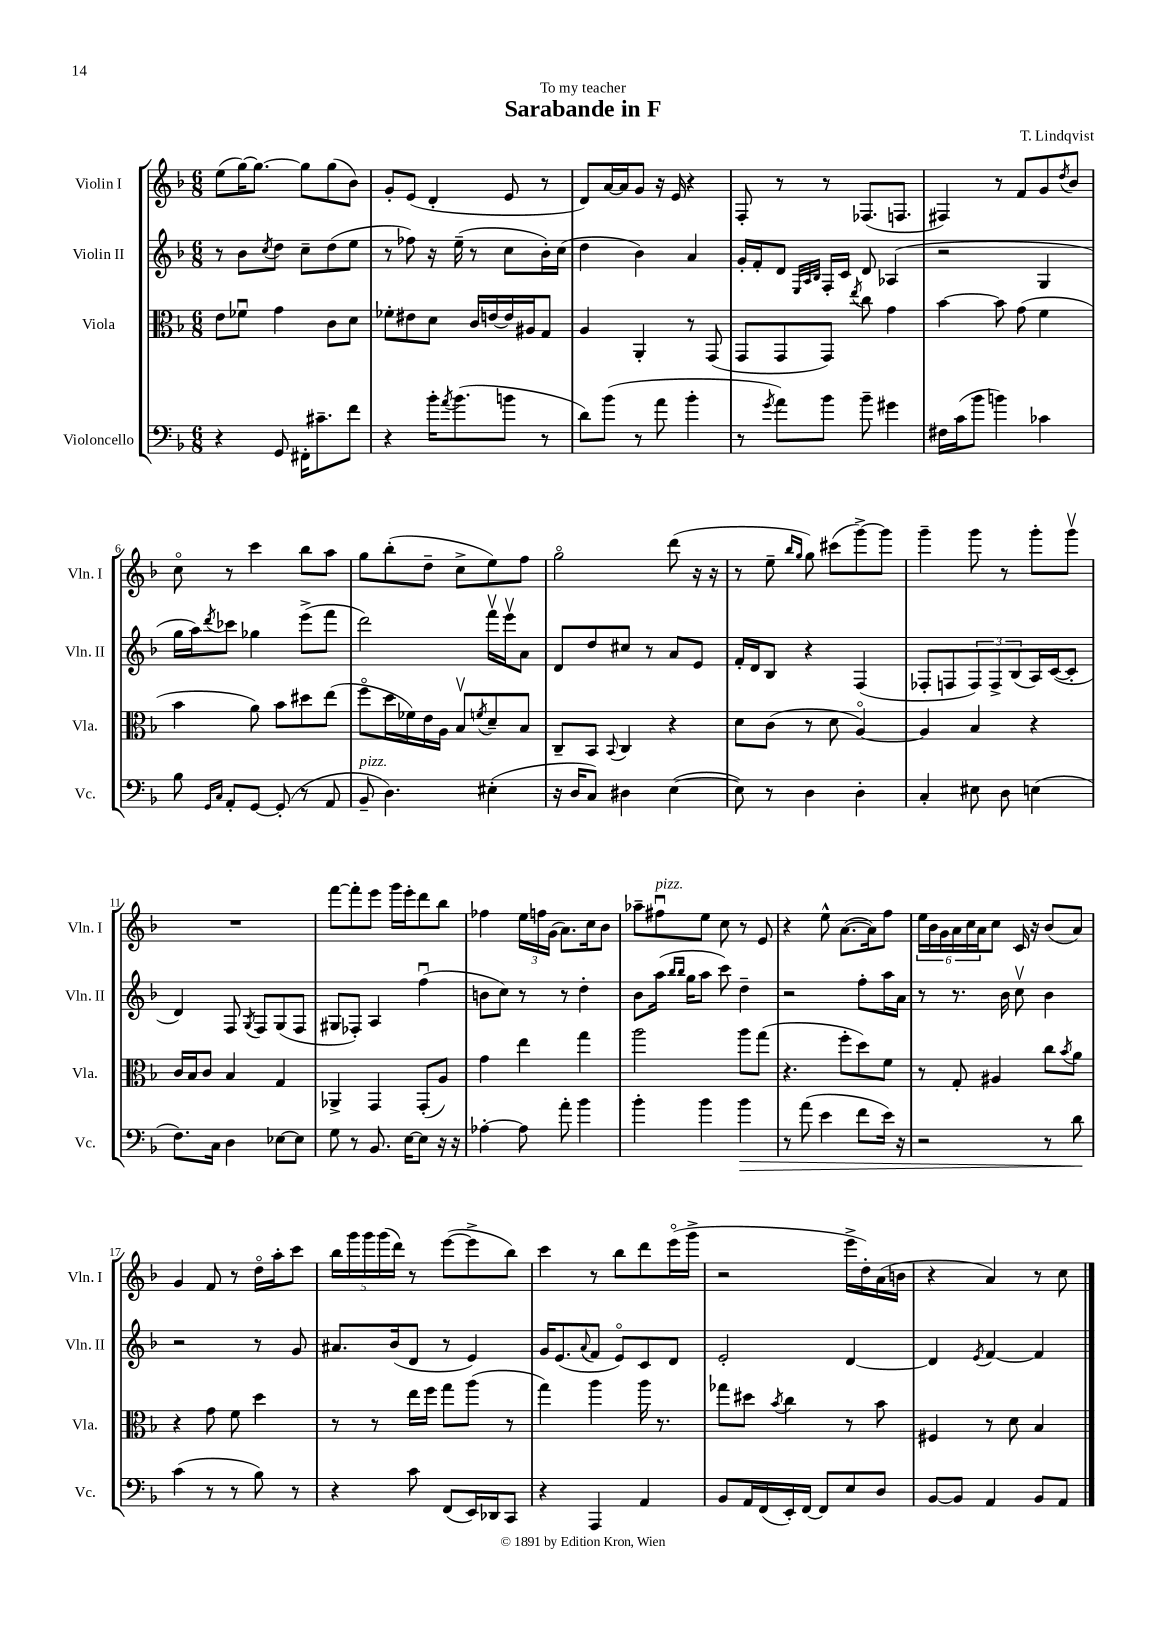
\header { title = "Sarabande in F" composer = "T. Lindqvist" dedication = "To my teacher" }
<<
\new StaffGroup <<
\new Staff = "s0" \with { instrumentName = "Violin I" shortInstrumentName = "Vln. I" } {
    \clef treble \key f \major \numericTimeSignature \time 6/8
    e''8( g''16~) g''8.~ g''8 g''8( bes'8) |
    g'8-. e'8( d'4-. e'8 r8 |
    d'8) a'16~ a'16 g'8 r16 e'16 r4 |
    f8-. r8 r8 fes8.( f8. |
    fis4) r8 f'8 g'8 \acciaccatura { d''8 } bes'8 |
    c''8\flageolet r8 c'''4 bes''8 a''8 |
    g''8 bes''8-.( d''8-- c''8-> e''8) f''8 |
    g''2\flageolet d'''8( r16 r16 |
    r8 e''8-- \grace { bes''16 g''16 } g''8) cis'''8( g'''8~->) g'''8 |
    g'''4-- g'''8 r8 g'''8-. g'''8\upbow |
    R2. |
    f'''8~ f'''8-. e'''8 g'''16 e'''16-. d'''8 bes''8 |
    fes''4 \tuplet 3/2 { e''16 f''16 g'16( } a'8.) c''16 bes'8 |
    aes''8-- fis''8\downbow^\markup { \italic "pizz." } e''8 c''8 r8 e'8 |
    r4 e''8-^ a'8.~( a'16) f''8 |
    \tuplet 6/4 { e''16 bes'16 g'16 a'16 c''16 a'16 } c''8 c'16 r16 bes'8( a'8) |
    g'4 f'8 r8 d''16\flageolet a''16-. c'''8 |
    \tuplet 5/4 { bes''16 g'''16 g'''16 g'''16( d'''16) } r8 e'''8~( e'''8-> bes''8) |
    c'''4 r8 bes''8 d'''8 e'''16\flageolet( g'''16-> |
    r2 e'''16-> d''16-.) a'16( b'16 |
    r4 a'4) r8 c''8 \bar "|." |
}
\new Staff = "s1" \with { instrumentName = "Violin II" shortInstrumentName = "Vln. II" } {
    \clef treble \key f \major \numericTimeSignature \time 6/8
    r8 bes'8 \acciaccatura { c''8 } d''8 c''8-- d''8( e''8 |
    r8 fes''8) r16 e''16--( r8 c''8 bes'16-.) c''16( |
    d''4 bes'4) a'4 |
    g'16-. f'16-. d'8 \grace { e32 a32 bes32 } f16-. c'16 d'8 aes4( |
    r2 g4 |
    g''16 a''16) \acciaccatura { d'''8 } ces'''8 ges''4 e'''8->( f'''8 |
    d'''2) f'''16\upbow e'''16\upbow a'8 |
    d'8 d''8 cis''8 r8 a'8 e'8 |
    f'16-. d'16 bes8 r4 f4( |
    fes8-. f8 \tuplet 3/2 { f8) f8-> bes8( } a16) c'16~( c'8-. |
    d'4) f8 \acciaccatura { g8 } f8 g8( f8 |
    gis8 fes8-.) a4 f''4\downbow( |
    b'8 c''8) r8 r8 d''4-. |
    bes'8 a''16( \grace { bes''16 bes''16 } g''16 a''8 c'''8) d''4-- |
    r2 f''8-. a''16 a'16 |
    r8 r8. bes'16 c''8\upbow bes'4 |
    r2 r8 g'8 |
    ais'8. bes'16( d'8 r8 e'4) |
    g'16 e'8.( \appoggiatura { a'8 } f'8 e'8\flageolet) c'8 d'8 |
    e'2-. d'4~ |
    d'4 \acciaccatura { e'8 } f'4~ f'4 \bar "|." |
}
\new Staff = "s2" \with { instrumentName = "Viola" shortInstrumentName = "Vla." } {
    \clef alto \key f \major \numericTimeSignature \time 6/8
    e'8 fes'8\downbow g'4 c'8 d'8 |
    fes'8-. eis'8 d'8 c'16 e'16~ e'16 ais16 g8 |
    a4 a,4-. r8 g,8( |
    g,8 g,8 g,8) \acciaccatura { e''8 } c''8 g'4 |
    bes'4~ bes'8 g'8( f'4 |
    bes'4 a'8) bes'8 dis''8 e''8( |
    f''8\flageolet d''16 fes'16) e'16 a16 bes8\upbow \acciaccatura { f'8 } d'8-- bes8 |
    c8-- bes,8 \appoggiatura { bes,8 } c4 r4 |
    d'8 c'8( r8 d'8 a4~\flageolet) |
    a4 bes4 r4 |
    c'16 bes16 c'8 bes4 g4 |
    aes,4-> g,4 g,8-.( a8) |
    g'4 e''4 g''4 |
    a''2 a''8 g''8( |
    r4. f''8-. d''8) f'8 |
    r8 g8-. ais4 c''8 \acciaccatura { bes'8 } a'8 |
    r4 g'8 f'8 d''4 |
    r8 r8 e''16 f''16 g''8 a''8( r8 |
    g''4) a''4 a''16 r8. |
    ges''8 dis''8 \acciaccatura { bes'8 } c''4 r8 bes'8 |
    fis4 r8 d'8 bes4 \bar "|." |
}
\new Staff = "s3" \with { instrumentName = "Violoncello" shortInstrumentName = "Vc." } {
    \clef bass \key f \major \numericTimeSignature \time 6/8
    r4 g,8 fis,16-. cis'8.-- f'8 |
    r4 bes'16-. \acciaccatura { a'8 } bes'8.( b'8 r8 |
    d'8) bes'8( r8 a'8 bes'4-. |
    r8 \acciaccatura { g'8 } a'8) bes'8 bes'8-- gis'4 |
    fis16 c'16( bes'8 b'4) ces'4 |
    bes8 \grace { g,16 c16 } a,8-. g,8~ g,8-.( r8 a,8 |
    bes,8--^\markup { \italic "pizz." } d4.) eis4-.( |
    r16 d16 c8) dis4 e4~( |
    e8) r8 d4 d4-. |
    c4-. eis8 d8 e4( |
    f8.) c16 d4 ees8~ ees8 |
    g8 r8 bes,8. e16~ e8 r16 r16 |
    aes4~-. aes8 a'8-. bes'4 |
    bes'4-. bes'4 bes'4\> |
    r8 a'8( e'4 f'8 e'16) r16 |
    r2 r8 d'8\! |
    c'4( r8 r8 bes8) r8 |
    r4 c'8 f,8( e,16) des,16 c,8 |
    r4 a,,4 a,4 |
    bes,8 a,16 f,16( e,16-.) f,16~ f,8 e8 d8 |
    bes,8~ bes,8 a,4 bes,8 a,8 \bar "|." |
}
>>
>>
